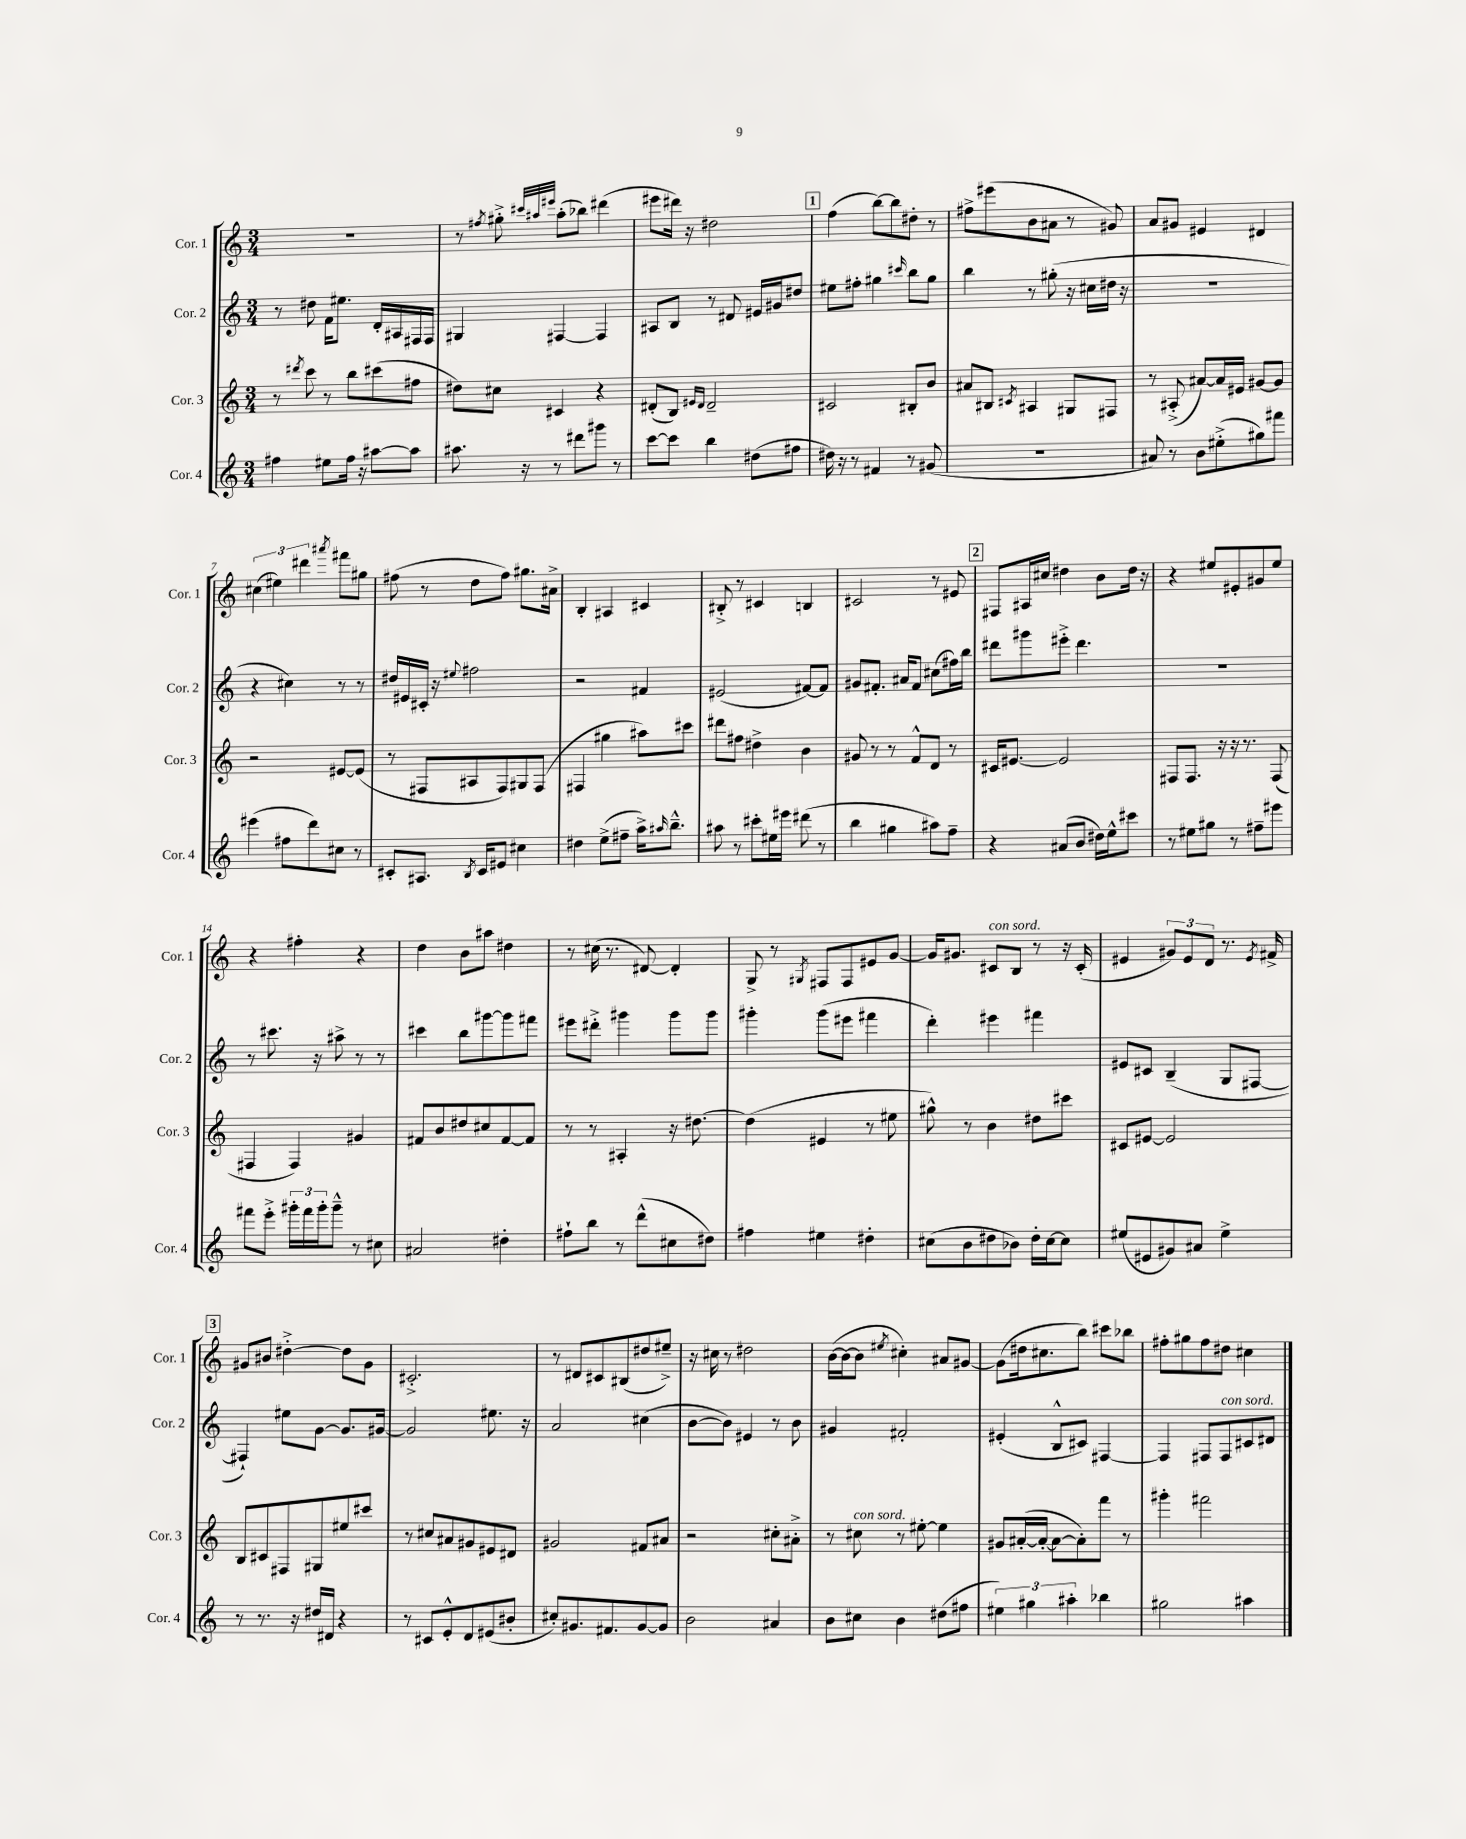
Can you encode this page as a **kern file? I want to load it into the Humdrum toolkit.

**kern	**kern	**kern	**kern
*staff4	*staff3	*staff2	*staff1
*clefG2	*clefG2	*clefG2	*clefG2
*k[]	*k[]	*k[]	*k[]
*M3/4	*M3/4	*M3/4	*M3/4
4ff#	8r	8r	2.r
.	8qddd#	.	.
.	8ccc	8dd#	.
8ee#	8r	16f	.
.	.	8.ee#	.
16ff#	8bb	.	.
16r	.	.	.
[8aa#	(8ccc#	16d'	.
.	.	16A#	.
8aa#]	8ff#	16F#	.
.	.	16F#	.
=	=	=	=
8.aa#	8dd#)	4G#	8r
.	.	.	8qff#
.	8cc#	.	8gg#'^
16r	.	.	.
.	.	.	32qqccc#
.	.	.	32qqaa#
.	.	.	32qqeee#
8r	4c#	[4F#	(8aa#'
8ddd#	.	.	8bb-)
8ggg#	4r	4F#]	(4ddd#
8r	.	.	.
=	=	=	=
[8ccc	(8d#'	8A#	8eee#
8ccc]	8B)	8B	16ddd#)
.	.	.	16r
.	16qqe#	.	.
.	16qqd#	.	.
4bb	2d#~	8r	2dd#
.	.	8d#	.
(8dd#	.	16e#	.
.	.	16g#	.
8ff#	.	8dd#	.
=	=	=	=
16dd#)	2c#	8ee#	(4ff
16r	.	.	.
8r	.	8ff#'	.
4f#	.	4gg#	[8bb)
.	.	.	8bb]
.	.	16qqccc#	.
8r	8B#'	8bb	8dd#'
(8g#	8b	8gg#	8r
=	=	=	=
2.r	8a#	4bb	8ff#^
.	8B#	.	(8eee#
.	8qc#	.	.
.	4A#	8r	8b
.	.	(8gg#'	8a#
.	8G#	16r	8r
.	.	16cc#	.
.	8F#	16dd#	8g#)
.	.	16r	.
=	=	=	=
8a#)	8r	2.r	8a
8r	(8A#'^	.	8g#
8b	[8a#)	.	4e#
(8ee#'^	16a#]	.	.
.	16e#	.	.
8gg#)	[8g#	.	4d#
8fff#	8g#]	.	.
=	=	=	=
(4eee#	2r	4r	(6cc#
.	.	.	6ee#)
8ff#	.	4cc#)	.
.	.	.	6ddd#
8ddd)	.	.	.
.	.	.	8qaaa#
8cc#	[8e#	8r	8fff#
8r	(8e#]	8r	8gg#
=	=	=	=
8c#'	8r	16dd#	(8ff#
.	.	16e#	.
8.A#	8F#	16c#'	8r
.	.	16r	.
.	.	8qqee#	.
.	8A#	2ff#	8dd
8qB	.	.	.
16c#	.	.	.
8e#	8F#)	.	8ff#)
4cc#	8G#	.	8.gg#
.	(8F#	.	.
.	.	.	16a#^
=	=	=	=
4dd#	4F#	2r	4B'
(8ee^	4gg#	.	4A#
8ff#~	.	.	.
16aa^)	8aa#)	4f#	4c#
16qqaa#	.	.	.
8.bb~^^	.	.	.
.	8ccc#	.	.
=	=	=	=
8aa#	8ddd#	(2e#	8B#'^
8r	8ff#	.	8r
8ccc#'	4dd#^	.	4c#
16ee#	.	.	.
16eee#	.	.	.
(8ddd#	4b	[8f#)	4B
8r	.	8f#]	.
=	=	=	=
4bb	8g#	8g#	2c#
.	8r	8.f#'	.
4gg#	8r	.	.
.	.	16a#	.
.	8f^^	8f#	.
8aa#)	8d	(8cc#	8r
8ff~	8r	16ff#)	8e#
.	.	16bb	.
=	=	=	=
4r	16c#	8ddd#	8F#
.	[8.e#	.	.
.	.	8ggg#	16A#
.	.	.	16cc#
(8a#	2e#]	8eee#'^	4dd#
8b	.	4.ddd#	.
16dd#)	.	.	8b
16ee^^	.	.	.
8ccc#	.	.	16dd#
.	.	.	16r
=	=	=	=
8r	8F#	2.r	4r
8ee#	8.F#	.	.
8gg#	.	.	8ee#
.	16r	.	.
8r	16r	.	8e#'
.	8.r	.	.
8ff#~	.	.	8g#
8eee#	(8F#	.	8ee#
=	=	=	=
8fff#	4F#	8r	4r
8eee'^	.	8.ccc#	.
24ggg#'	4F#)	.	4ff#'
24fff#	.	.	.
.	.	16r	.
24ggg#'	.	.	.
8ggg#~^^	.	8aa#^	.
8r	4g#	8r	4r
8cc#	.	8r	.
=	=	=	=
2a#	8f#	4ccc#	4dd
.	8b	.	.
.	8dd#	8bb	8b
.	8cc#	[8ggg#	8aa#
4dd#'	[8f#	8ggg#]	4dd#
.	8f#]	8fff#	.
=	=	=	=
8ff#`	8r	8eee#	8r
8bb	8r	8ddd#'^	(16cc#
.	.	.	8.r
8r	4A#'	4ggg#	.
(8ddd^^	.	.	[8d#)
8cc#	16r	8ggg#	4d#']
.	[8.dd#	.	.
8dd#)	.	8ggg#	.
=	=	=	=
4ff#	(4dd#]	4ggg#'	8G^
.	.	.	8r
.	.	.	8qG#
4ee#	4e#	(8ggg#	8F#
.	.	8eee#	8F#
4dd#'	8r	4fff#	8e#
.	8ee#	.	[8g
=	=	=	=
(8cc#	8gg#^^)	4ddd')	16g]
.	.	.	8.g#
8b	8r	.	.
8dd#	4b	4eee#	8c#
8b-)	.	.	8B
16dd#'	8dd#	4fff#	8r
[16cc#	.	.	.
8cc#]	8ccc#	.	16r
.	.	.	(16c#'
=	=	=	=
(8ee#	8c#	8e#	4e#
8e#	[8e#	8c#	.
8g#)	2e#]	(4B~	12g#)
.	.	.	12e#
8a#	.	.	.
.	.	.	12d
4ee#^	.	8G	8.r
.	.	[8F#	.
.	.	.	8qe#
.	.	.	16f#^
=	=	=	=
8r	8B	4F#`])	8g#
8.r	8c#	.	8b#
.	8F#	8ee#	[4dd#'^
16r	.	.	.
16dd#	8G#	[8g	.
16d#	.	.	.
4r	8ee#	8.g]	8dd#]
.	8ccc#	.	8g#
.	.	[16g#	.
=	=	=	=
8r	8r	2g#]	2.c#'^
8c#	8cc#	.	.
8e'^^	8a#	.	.
8d	8g#	.	.
(8e#	8e#	8.ee#	.
8b#'	8d#	.	.
.	.	16r	.
=	=	=	=
8cc#')	2g#	2a	8r
8.g#	.	.	8d#
.	.	.	8c#
8.f#	.	.	.
.	.	.	(8B#
[8g#	8f#	(4cc#	8dd#
8g#]	8a#	.	8ee#~^)
=	=	=	=
2b	2r	[8b	16r
.	.	.	16cc#
.	.	8b])	8r
.	.	4e#	2dd#
4a#	8cc#'	8r	.
.	8a#'^	8b	.
=	=	=	=
8b	8r	4g#	([16b
.	.	.	16b_
8cc#	8cc#	.	8b]
.	.	.	8qee#
4b	8r	2f#'	4cc#')
.	[8ee#'	.	.
(8dd#	4ee#]	.	8a#
8ff#	.	.	[8g#
=	=	=	=
6ee#)	8g#	(4e#'	(8g#]
.	([16a#'	.	16dd#
6gg#	.	.	.
.	16a#'_	.	8.cc#
.	8a#_	8B^^	.
6aa#'	.	.	.
.	8a#'])	8c#)	8bb)
4bb-	8fff	[4F#	8ccc#
.	8r	.	8bb-
=	=	=	=
2gg#	4ggg#'	4F#]	8ff#'
.	.	.	8gg#
.	2fff#	8F#	8ff#
.	.	8F#	8dd#
4aa#	.	8c#	4cc#
.	.	8d#	.
==	==	==	==
*-	*-	*-	*-
